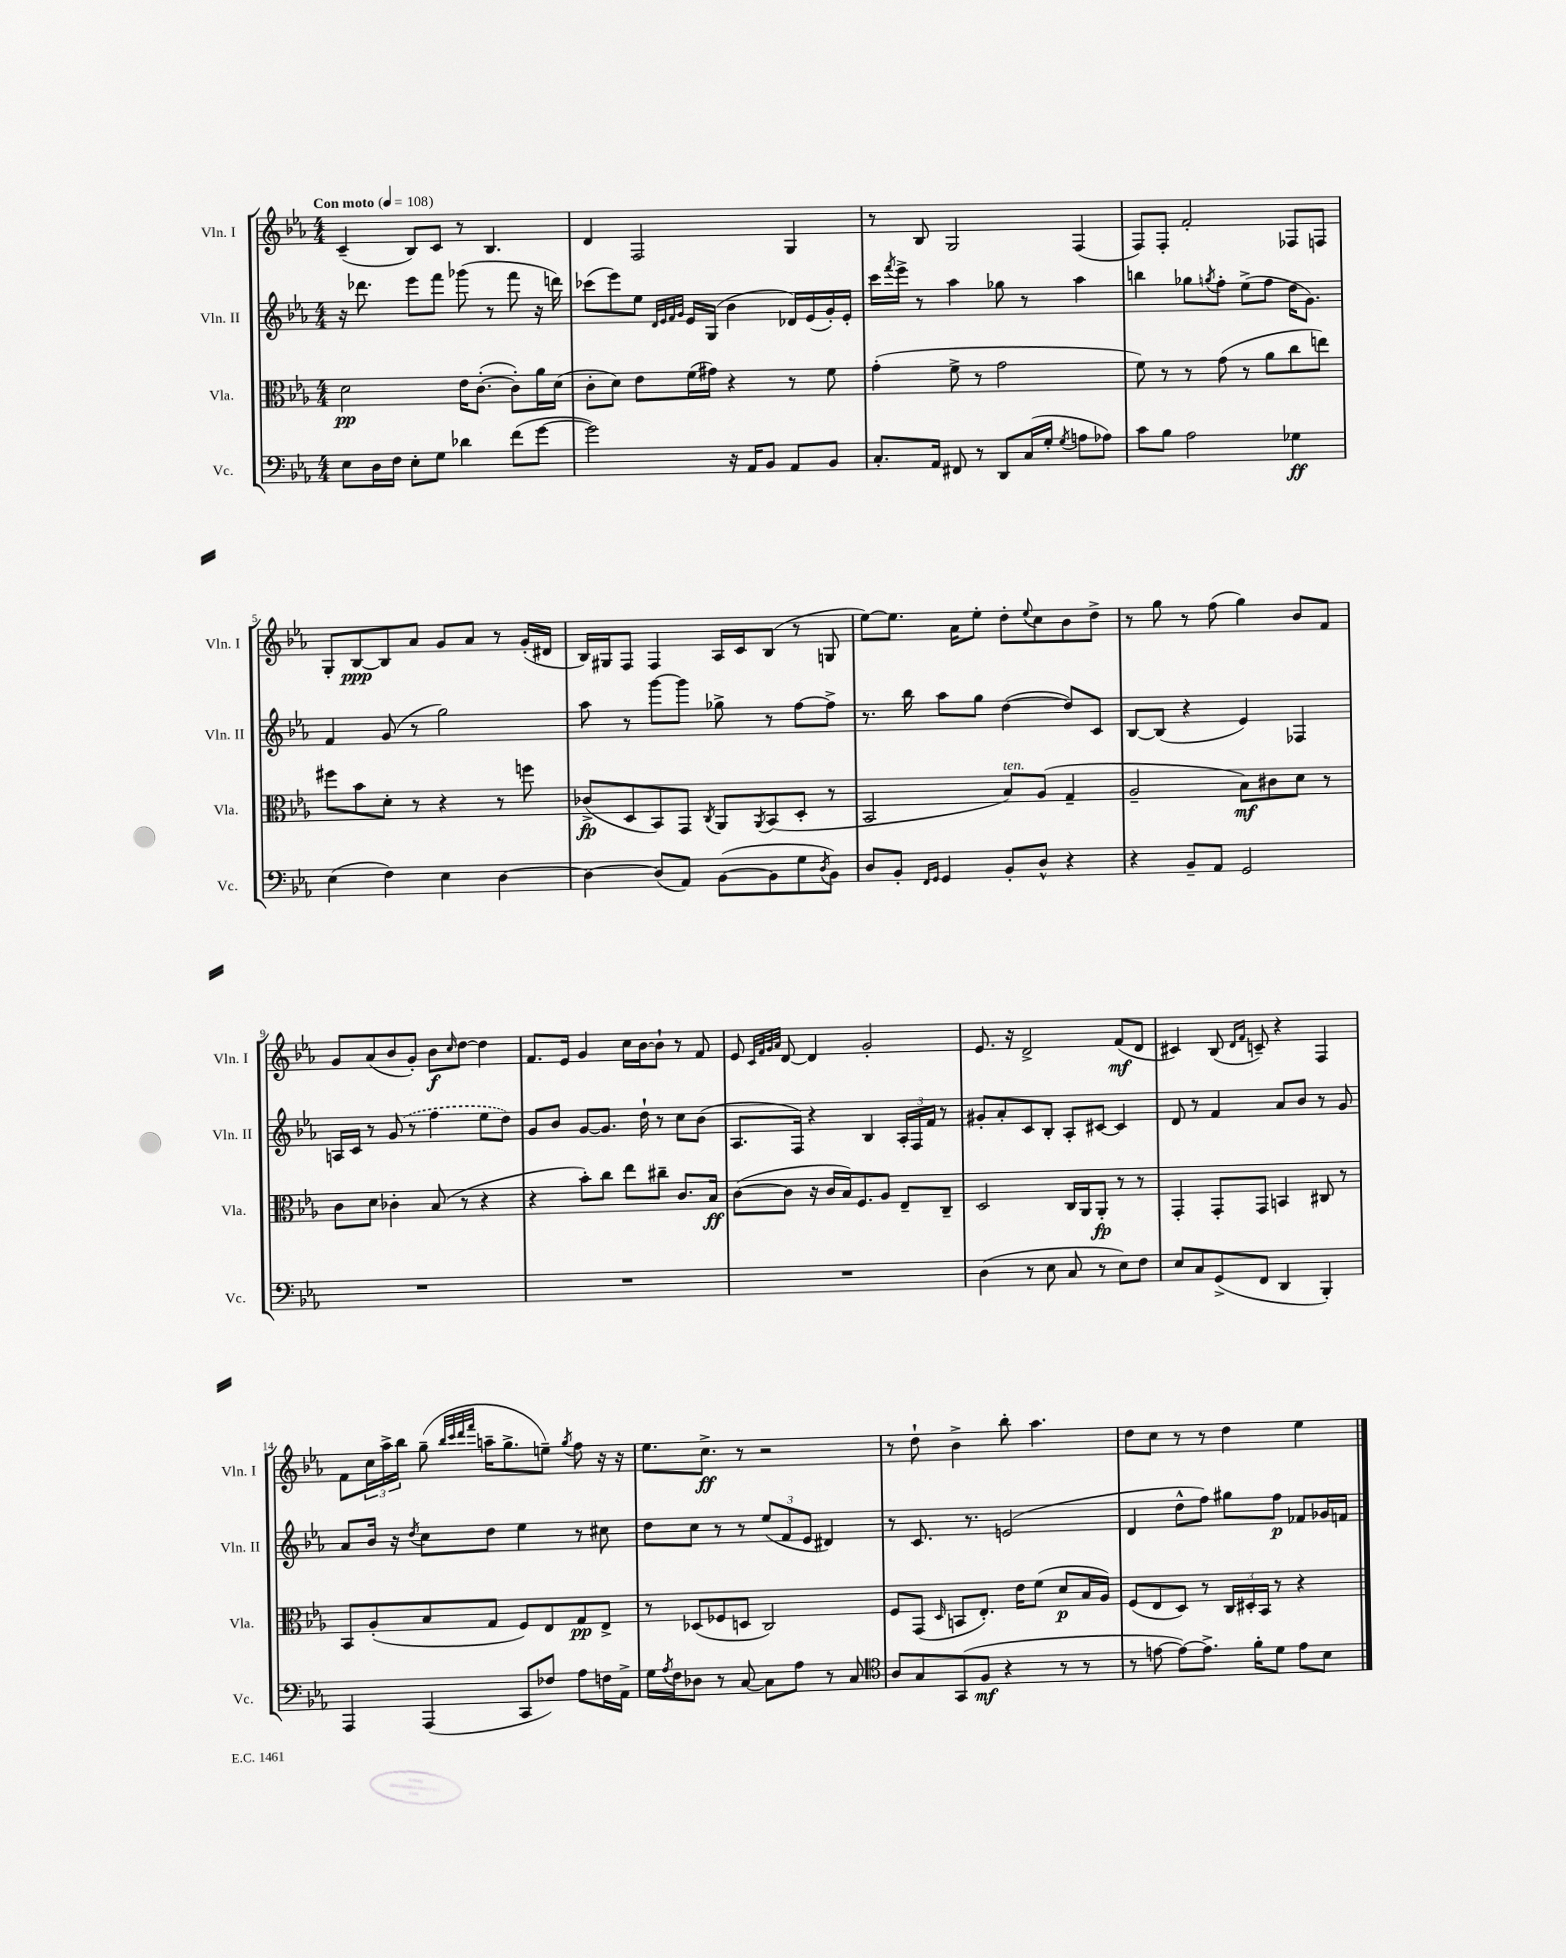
<<
\new StaffGroup <<
\new Staff = "s0" \with { instrumentName = "Vln. I" shortInstrumentName = "Vln. I" } {
    \clef treble \key ees \major \numericTimeSignature \time 4/4 \tempo "Con moto" 4 = 108
    c'4--( bes8) c'8 r8 bes4. |
    d'4 f2 g4 |
    r8 bes8 g2 f4( |
    f8) f8-. f'2-. fes8 f8 |
    g8-. bes8~\ppp bes8 aes'8 g'8 aes'8 r8 g'16-.( dis'16 |
    bes16) gis16 f8 f4 aes16 c'16 bes8( r8 g8 |
    ees''8~) ees''8. aes'16 ees''8-. d''8-. \appoggiatura { ees''8 } c''8 bes'8 d''8-> |
    r8 g''8 r8 f''8( g''4) bes'8 f'8 |
    g'8 aes'8( bes'8 g'8-.) bes'8\f \grace { c''16 } d''8~ d''4 |
    f'8. ees'16 g'4 c''16 bes'16~ bes'8-! r8 f'8 |
    ees'8 \grace { c'32 f'32 g'32 aes'32 } d'8~ d'4 g'2-. |
    ees'8. r16 d'2-> f'8\mf( d'8 |
    cis'4) bes8( \grace { d'16 f'16 } c'8--) r4 f4 |
    f'8 \tuplet 3/2 { c''16 aes''16-> bes''16 } g''8--( \grace { bes''32 c'''32 d'''32 f'''32 } a''16-- g''8.-> e''8--) \acciaccatura { g''8 } f''8 r16 r16 |
    ees''8. c''8.->\ff r8 r2 |
    r8 d''8-! bes'4-> bes''8-. aes''4. |
    d''8 c''8 r8 r8 d''4 ees''4 \bar "|." |
}
\new Staff = "s1" \with { instrumentName = "Vln. II" shortInstrumentName = "Vln. II" } {
    \clef treble \key ees \major \numericTimeSignature \time 4/4
    r16 des'''8. ees'''8 f'''8 ges'''8( r8 f'''8 r16 d'''16) |
    ces'''8( ees'''8) ees''8 \grace { d'32 ees'32 f'32 g'32 } ees'16 g16( bes'4 des'16) ees'16( g'16-.) ees'16-. |
    c'''16 \acciaccatura { f'''8 } ees'''16-> r8 aes''4 ges''8 r8 aes''4 |
    b''4 ges''8 \acciaccatura { g''8 } f''8-. ees''8->( f''8 d''16 g'8.) |
    f'4 g'8( r8 g''2) |
    aes''8 r8 g'''8~ g'''8 ges''8-> r8 f''8~ f''8-> |
    r8. bes''16 aes''8 g''8 d''4~( d''8) c'8 |
    bes8~ bes8( r4 ees'4) fes4 |
    a16 c'16 r8 \once \slurDashed g'8( r8 f''4 ees''8 d''8) |
    g'8 bes'8 g'8~ g'8. d''16-! r8 c''8 bes'8( |
    aes8. f16) r4 bes4 \tuplet 3/2 { aes16-. f16 f'16 } r8 |
    gis'8-. aes'8-. c'8 bes8-. aes8-. cis'8~ cis'4 |
    d'8 r8 f'4 aes'8 bes'8 r8 g'8 |
    aes'8 bes'16 r16 \acciaccatura { d''8 } c''8 d''8 ees''4 r8 cis''8 |
    d''8 c''8 r8 r8 \tuplet 3/2 { ees''8( f'8 ees'8 } dis'4) |
    r8 c'8. r8. e'2( |
    d'4 d''8-^ f''8) gis''8 f''8\p fes'8 ges'16 f'16 \bar "|." |
}
\new Staff = "s2" \with { instrumentName = "Vla." shortInstrumentName = "Vla." } {
    \clef alto \key ees \major \numericTimeSignature \time 4/4
    d'2\pp ees'16 c'8.~-.( c'8-.) aes'16 d'16( |
    c'8-. d'8) ees'8 f'16( gis'16) r4 r8 f'8 |
    g'4-.( f'8-> r8 g'2 |
    f'8) r8 r8 g'8( r8 aes'8 c''8 e''8) |
    fis''8 bes'8 d'8-. r8 r4 r8 f''8 |
    ces'8->\fp( d8 bes,8) g,8 \acciaccatura { c8 } aes,8 \acciaccatura { aes,8 } bes,8( d8-. r8 |
    bes,2 bes8^\markup { \italic "ten." }) aes8( g4-- |
    aes2-- bes8\mf) cis'8 d'8 r8 |
    c'8 d'8 ces'4-. bes8( r8 r4 |
    r4 bes'8-.) c''8 ees''8 cis''8-- c'8. bes16\ff |
    c'8~( c'8 r16 c'16 bes16) f8. aes8 ees8-- c8-- |
    d2 c16 aes,16 aes,8-.\fp r8 r8 |
    g,4-. g,8-. g,8 b,4 cis8 r8 |
    bes,8 aes8-.( bes8 g8 f8) ees8 g8\pp ees8-> |
    r8 des8( fes8 d8 c2) |
    f8 g,8( \grace { d16 } b,8 ees8.-.) ees'16 f'8( d'8\p bes16 aes16) |
    f8( ees8 d8) r8 \tuplet 3/2 { c16 dis16-. bes,16 } r8 r4 \bar "|." |
}
\new Staff = "s3" \with { instrumentName = "Vc." shortInstrumentName = "Vc." } {
    \clef bass \key ees \major \numericTimeSignature \time 4/4
    ees8 d16 f16 ees8-. g8 des'4 f'8( g'8~ |
    g'2) r16 aes,16 bes,8 aes,8 bes,8 |
    c8.-. aes,16 fis,8 r8 d,8 c16( g16-. \acciaccatura { g8 } a8 aes8) |
    c'8 bes8 aes2 ges4\ff |
    ees4( f4) ees4 d4~ |
    d4~ d8( aes,8) bes,8~( bes,8 g8 \acciaccatura { d8 } bes,8) |
    d8 bes,8-. \grace { f,16 g,16 } g,4 bes,8-. d8-^ r4 |
    r4 bes,8-- aes,8 g,2 |
    R1 |
    R1 |
    R1 |
    d4( r8 ees8 c8 r8 ees8) f8 |
    ees8 c8 g,8->( f,8 d,4 bes,,4-.) |
    aes,,4 aes,,4( c,8 fes8) aes8 f16 aes,16-> |
    g16 \acciaccatura { aes8 } f16 des8 r8 c8~ c8 aes8 r8 c8 |
    \clef tenor aes8 g8 g,8( f8\mf r4 r8 r8 |
    r8 e'8~ e'8~) e'8.-> f'16-. d'8 e'8 bes8 \bar "|." |
}
>>
>>
